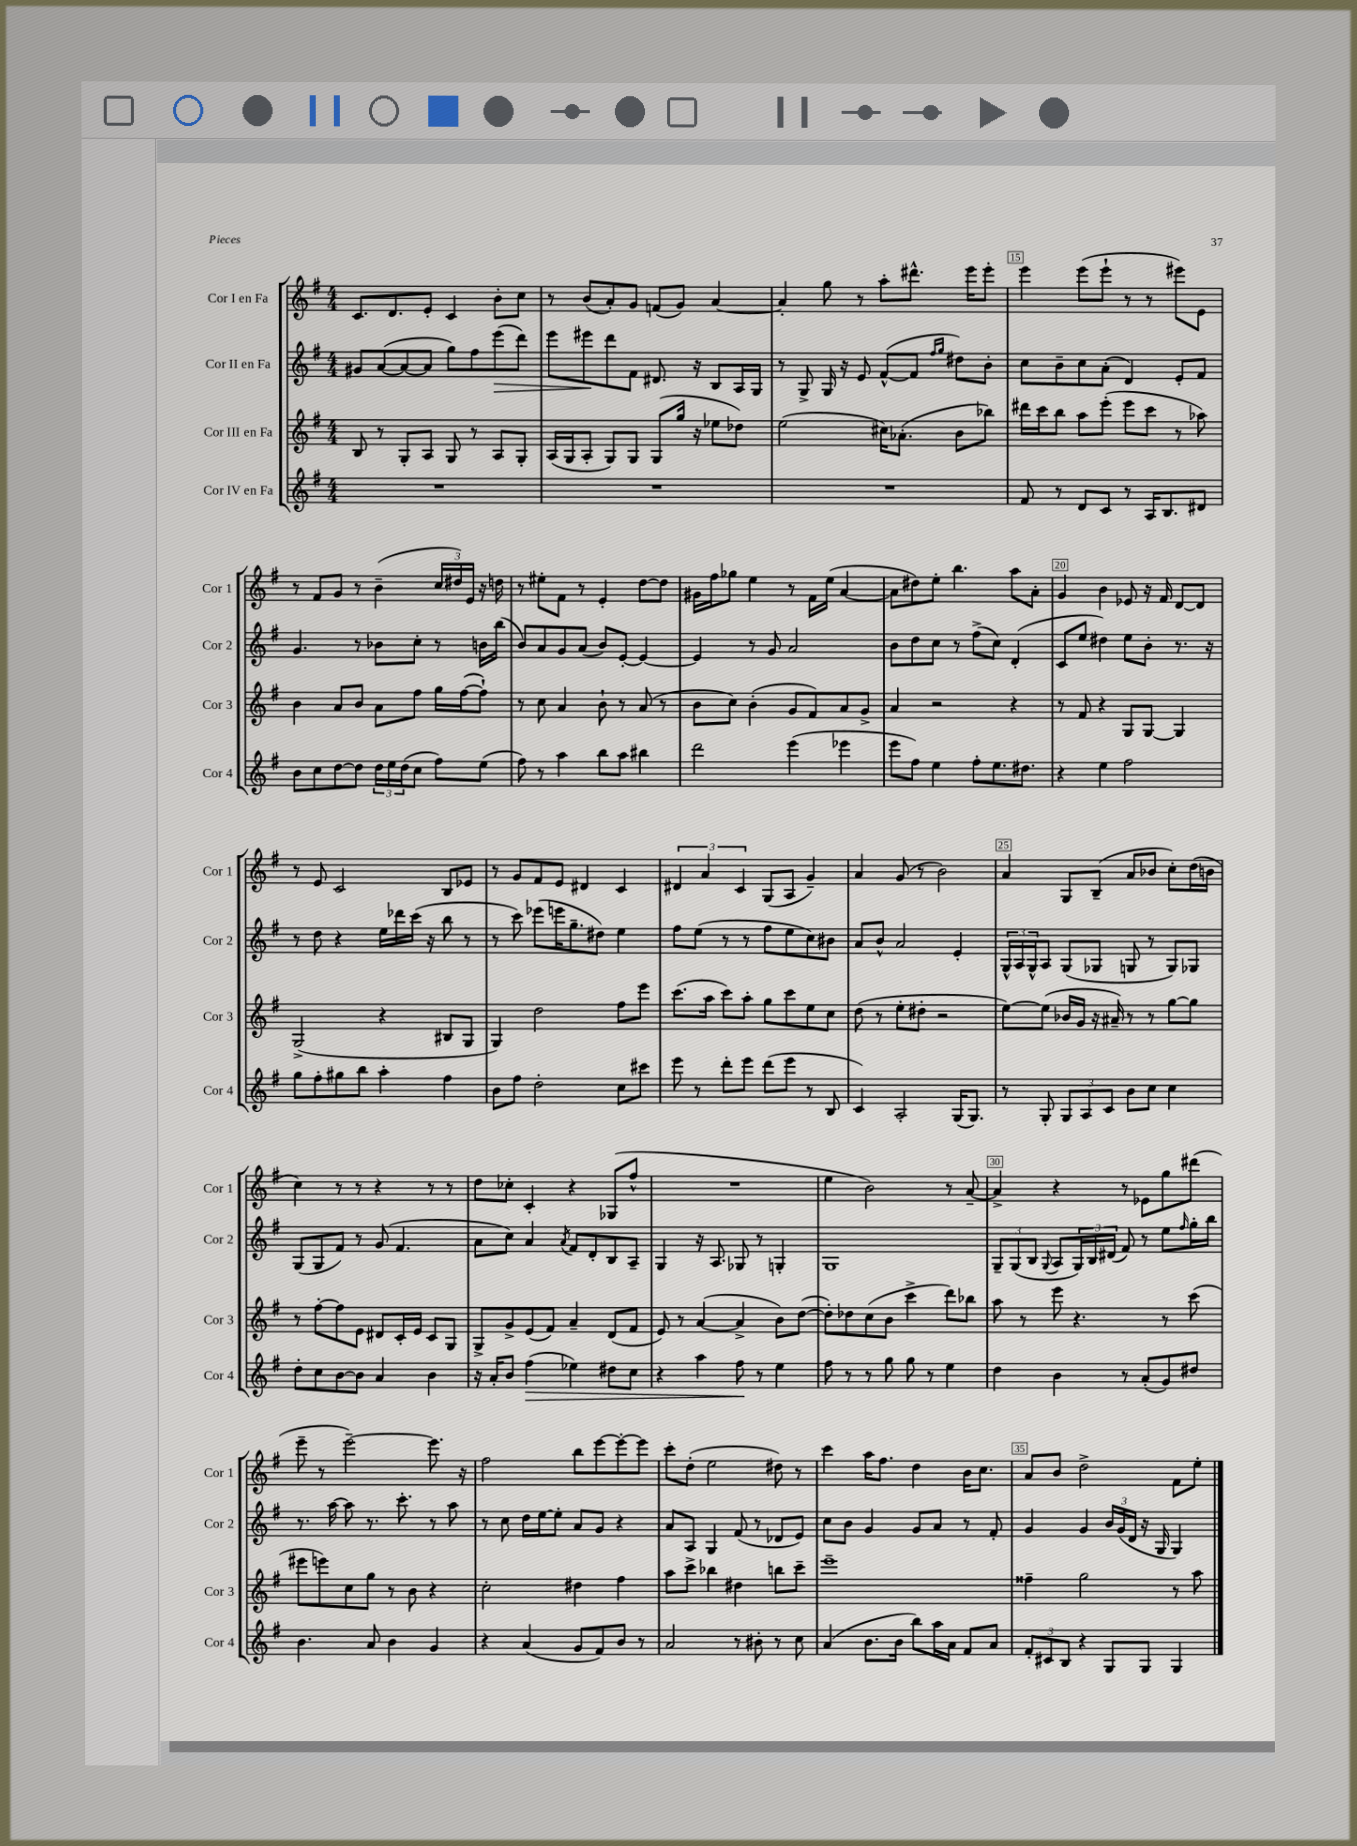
<<
\new StaffGroup <<
\new Staff = "s0" \with { instrumentName = "Cor I en Fa" shortInstrumentName = "Cor 1" } {
    \clef treble \key g \major \numericTimeSignature \time 4/4
    c'8. d'8. e'8-. c'4 b'8-. c''8 |
    r8 b'8( a'8-.) g'8 f'8( g'8) a'4~ |
    a'4-. g''8 r8 a''8-. dis'''8.-^ e'''16 e'''8-. |
    e'''4 e'''8( e'''8-! r8 r8 eis'''8) e'8 |
    r8 fis'8 g'8 r8 b'4--( \tuplet 3/2 { c''16 dis''16) e'16 } r16 d''16 |
    r8 eis''8-. fis'8 r8 e'4-. d''8~ d''8 |
    gis'16 fis''16 ges''8 e''4 r8 fis'16 e''16( a'4~ |
    a'8 dis''8) e''8-. b''4. a''8 a'8-. |
    g'4 b'4 ees'8 r16 fis'16 d'8~ d'8 |
    r8 e'8 c'2 b8 ees'8 |
    r8 g'8 fis'8 e'8 dis'4 c'4 |
    \tuplet 3/2 { dis'4 a'4 c'4 } g8( a8 g'4--) |
    a'4 g'8( r8 b'2) |
    a'4 g8 b8--( a'8 bes'8 c''8-.) d''16( b'16 |
    c''4) r8 r8 r4 r8 r8 |
    d''8 ces''8-. c'4-. r4 ges8( fis''8-^ |
    R1 |
    e''4 b'2) r8 a'8~-- |
    a'4-> r4 r8 ees'8 g''8 dis'''8( |
    e'''8-- r8 e'''2~--) e'''8. r16 |
    fis''2 b''8 e'''8~ e'''8~-. e'''8 |
    c'''8-. d''8-.( e''2 dis''8) r8 |
    c'''4 a''16 fis''8. d''4 b'16 c''8. |
    a'8 b'8 d''2-> fis'8 e''8-. \bar "|." |
}
\new Staff = "s1" \with { instrumentName = "Cor II en Fa" shortInstrumentName = "Cor 2" } {
    \clef treble \key g \major \numericTimeSignature \time 4/4
    gis'8 a'8~( a'8~ a'8 g''8) fis''8 e'''8\>( d'''8) |
    e'''8 eis'''8\! d'''8 fis'8 dis'8. r16 b8 a16 g16 |
    r8 g8-> g16 r16 e'8 fis'8~-^( fis'8 \grace { fis''16 g''16 } dis''8) b'8-. |
    c''8 b'8-- c''8 a'8-.( d'4) e'8-. fis'8 |
    g'4. r8 bes'8 c''8-. r8 b'16 b''16( |
    b'8) a'8 g'8 a'8( b'8) e'8~-. e'4~ |
    e'4 r8 g'8 a'2 |
    b'8 d''8 c''8 r8 fis''8->( c''8) d'4-.( |
    c'8 e''8 dis''4) e''8 b'8-. r8. r16 |
    r8 d''8 r4 e''16 des'''16 c'''16( r16 b''8 r8 |
    r8 c'''8) ees'''8( e'''16 g''8.-- dis''8) e''4 |
    fis''8 e''8( r8 r8 fis''8 e''8 c''8) bis'8 |
    a'8 b'8-^ a'2 e'4-. |
    \tuplet 3/2 { g16-^ a16 g16-^ } a8 g8( ges8 g8 r8 g8) ges8 |
    g8( g8 fis'8) r8 g'8( fis'4. |
    a'8 c''8) a'4 \acciaccatura { a'8 } fis'8 d'8-. b8 a8-- |
    g4 r16 a8. ges8 r8 g4-. |
    g1 |
    \tuplet 3/2 { g8-- g8( b8 } \appoggiatura { g8 } a8 \tuplet 3/2 { g16) b16 dis'16( } fis'8) r8 e''8 \grace { fis''16 } g''16-. b''16 |
    r8. a''16~ a''8 r8. c'''8.-. r8 a''8 |
    r8 c''8 d''16 e''16~ e''8-. a'8 g'8 r4 |
    a'8 a8 g4 fis'8( r8 des'8 e'8) |
    c''8 b'8 g'4 g'8 a'8 r8 fis'8-. |
    g'4 g'4 \tuplet 3/2 { b'16 g'16( d'16 } r16 g16 g4) \bar "|." |
}
\new Staff = "s2" \with { instrumentName = "Cor III en Fa" shortInstrumentName = "Cor 3" } {
    \clef treble \key g \major \numericTimeSignature \time 4/4
    b8 r8 g8-. a8 g8 r8 a8 g8-. |
    a16( g16 a8-. g8) g8 g8( g''16 r16 ees''8 des''8) |
    e''2( cis''16) aes'8.-.( b'8 bes''8) |
    dis'''16 c'''16 b''8 a''8 e'''8-.( e'''8 c'''8 r8 aes''8) |
    b'4 a'8 b'8 a'8 fis''8 g''16 fis''16~( fis''8-!) |
    r8 c''8 a'4 b'8-! r8 a'8( r8 |
    b'8 c''8) b'4-.( g'8 fis'8) a'8 g'8-> |
    a'4 r2 r4 |
    r8 fis'8 r4 g8 g8~ g4 |
    g2->( r4 bis8 g8 |
    g4) d''2 fis''8 e'''8 |
    c'''8.( a''16 c'''8) a''8-. g''8 c'''8 e''8 c''8 |
    d''8( r8 e''8-. dis''8-. r2 |
    e''8~) e''8( bes'16 g'16 r16 ais'16--) r8 r8 g''8~ g''8 |
    r8 fis''8~-. fis''8 e'8 dis'8 c'16-. e'16 c'8 g8 |
    g8-> g'8-> e'8( fis'8) a'4-- d'8( fis'8 |
    e'8) r8 a'4~( a'4-> b'8) d''8~( |
    d''8-.) des''8 c''8( b'8 c'''4-> d'''8) bes''8 |
    a''8 r8 e'''8 r4. r8 c'''8( |
    eis'''8 e'''8) c''8 g''8 r8 b'8 r4 |
    c''2-. dis''4 fis''4 |
    a''8 c'''8-> bes''4 dis''4 b''8 c'''8-- |
    e'''1-- |
    fisis''4-- g''2 r8 a''8 \bar "|." |
}
\new Staff = "s3" \with { instrumentName = "Cor IV en Fa" shortInstrumentName = "Cor 4" } {
    \clef treble \key g \major \numericTimeSignature \time 4/4
    R1 |
    R1 |
    R1 |
    fis'8 r8 d'8 c'8 r8 a16 b8. dis'8 |
    b'8 c''8 d''8~ d''8 \tuplet 3/2 { d''16 e''16 d''16( } c''8 fis''8) e''8( |
    fis''8) r8 a''4 b''8 a''8 bis''4 |
    d'''2 e'''4( ees'''4 |
    e'''8 fis''8) e''4 fis''8-. e''8. dis''8. |
    r4 e''4 fis''2 |
    g''8 fis''8-. gis''8 b''8 a''4-. fis''4 |
    b'8 fis''8 d''2-. c''8 cis'''8 |
    e'''8 r8 d'''8-. e'''8 d'''8( e'''8 r8 b8 |
    c'4) a2-. g16( g8.) |
    r8 g8-. \tuplet 3/2 { g8 a8 c'8 } b'8 c''8 c''4 |
    d''8-. c''8 b'8~ b'8 a'4 b'4 |
    r16 a'16-. b'8 fis''4\>( ees''4) dis''8 c''8 |
    r4 a''4 fis''8\! r8 e''4 |
    fis''8 r8 r8 g''8 g''8 r8 e''4 |
    d''4 b'4 r8 a'8-.( g'8) dis''8 |
    b'4. a'8 b'4 g'4 |
    r4 a'4( g'8 fis'8) b'8 r8 |
    a'2 r8 bis'8-. r8 c''8 |
    a'4( b'8. b'16 b''8) a''16 a'16 fis'8 a'8 |
    \tuplet 3/2 { fis'8-. cis'8 b8 } r4 g8 g8 g4 \bar "|." |
}
>>
>>
\layout { \context { \Score currentBarNumber = #12 \override BarNumber.break-visibility = ##(#f #t #t) barNumberVisibility = #(every-nth-bar-number-visible 5) \override BarNumber.stencil = #(make-stencil-boxer 0.1 0.3 ly:text-interface::print) } }
